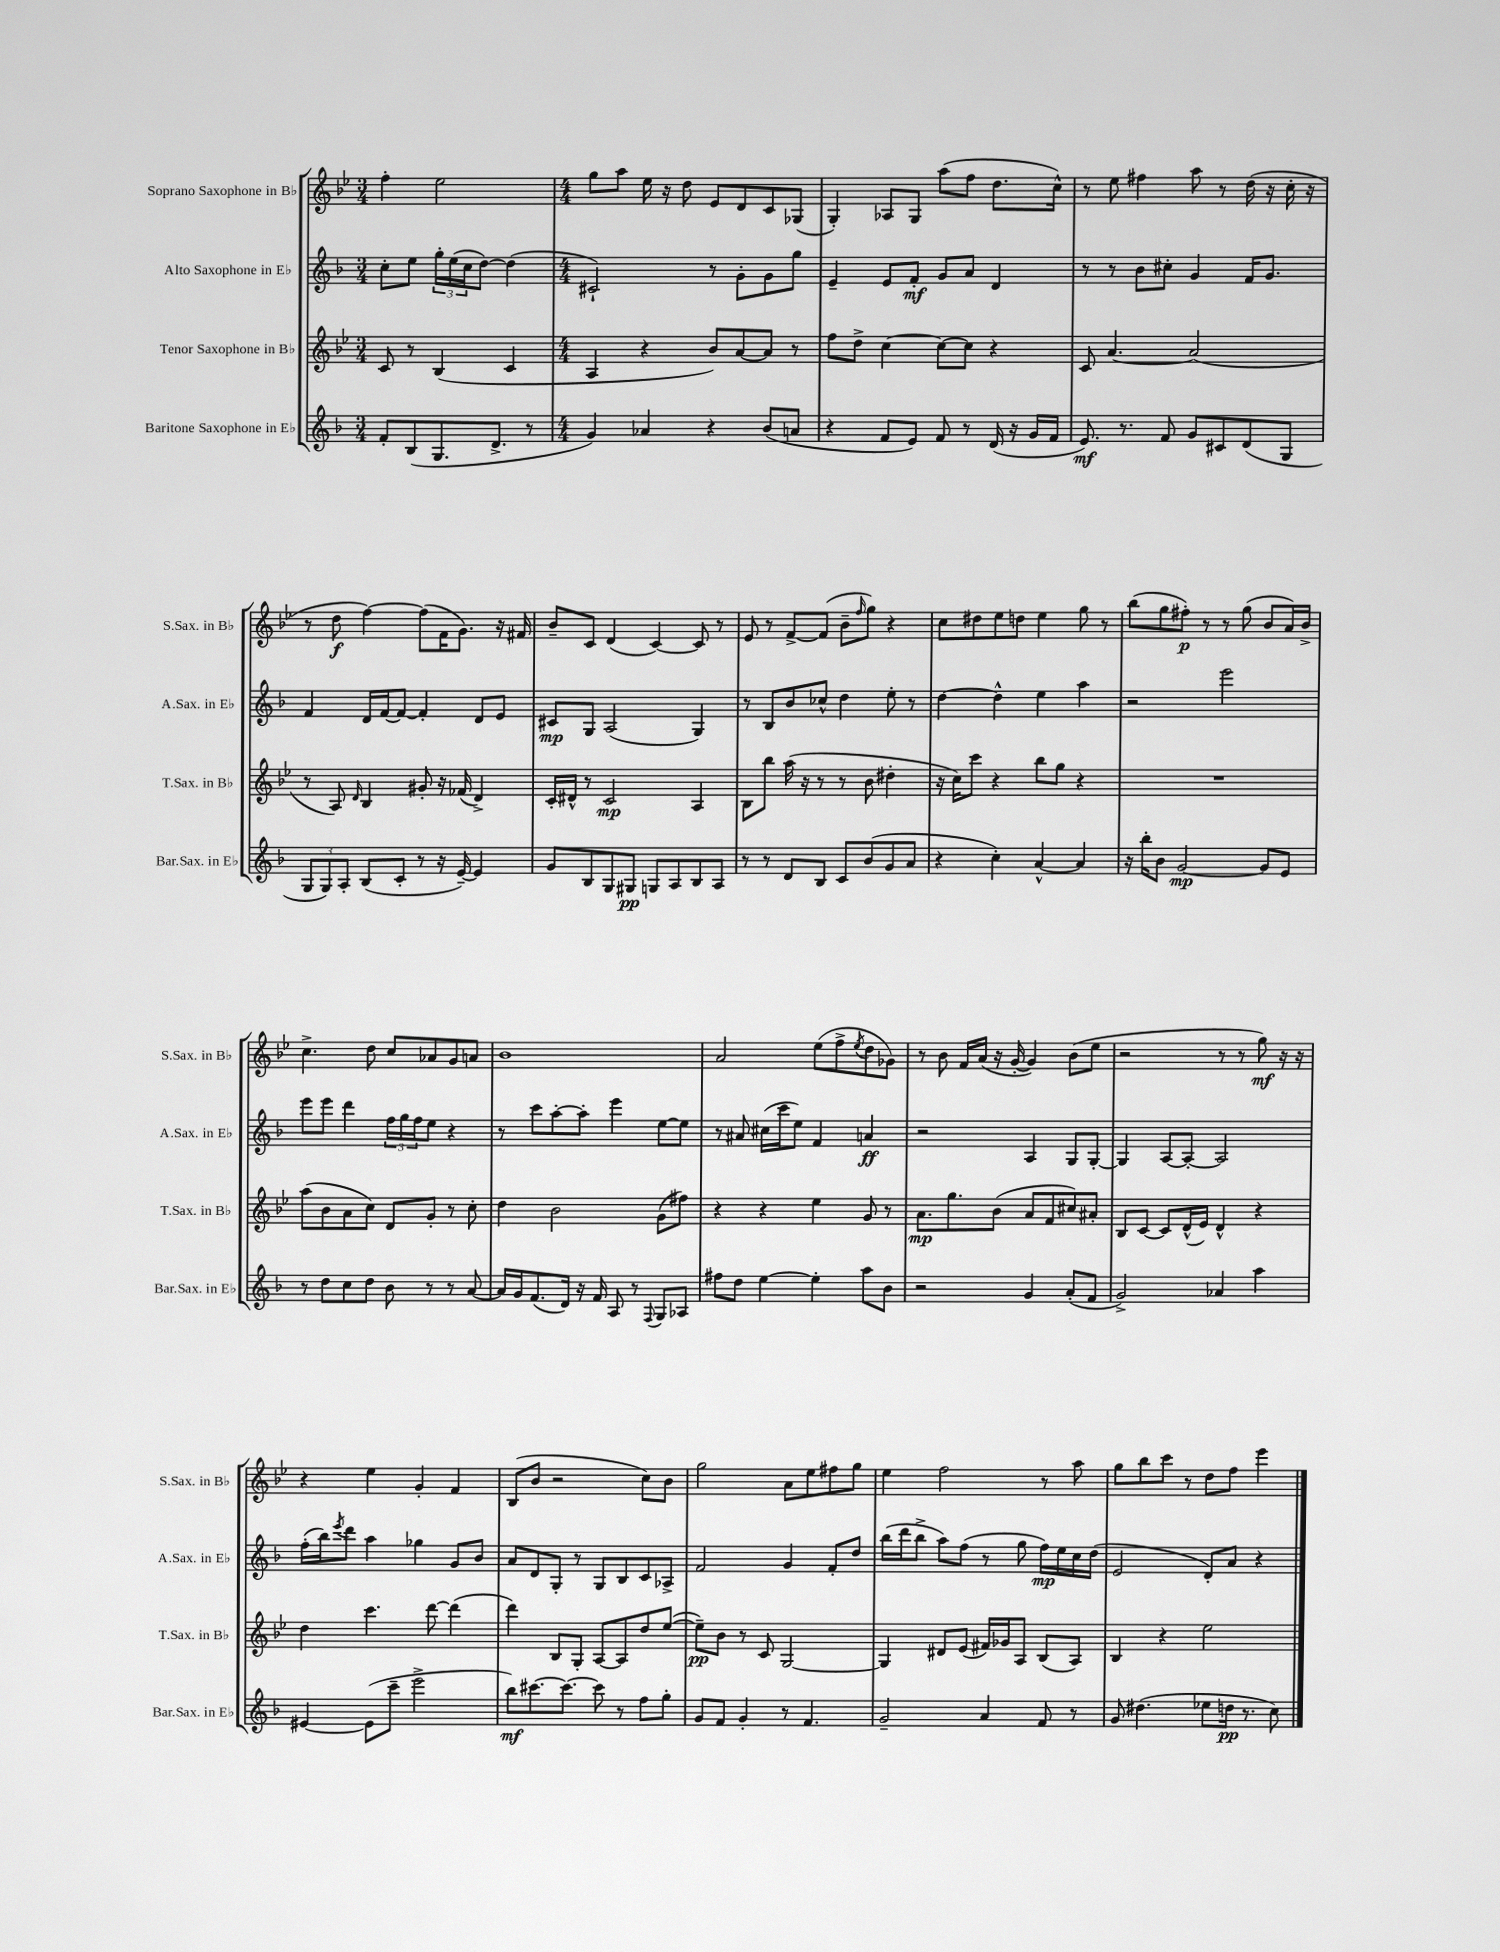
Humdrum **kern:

**kern	**dynam	**kern	**dynam	**kern	**dynam	**kern	**dynam
*part4	*part4	*part3	*part3	*part2	*part2	*part1	*part1
*staff4	*staff4	*staff3	*staff3	*staff2	*staff2	*staff1	*staff1
*I"Baritone Saxophone in E♭	*	*I"Tenor Saxophone in B♭	*	*I"Alto Saxophone in E♭	*	*I"Soprano Saxophone in B♭	*
*I'Bar.Sax. in E♭	*	*I'T.Sax. in B♭	*	*I'A.Sax. in E♭	*	*I'S.Sax. in B♭	*
*clefG2	*	*clefG2	*	*clefG2	*	*clefG2	*
*k[b-]	*	*k[b-e-]	*	*k[b-]	*	*k[b-e-]	*
*M3/4	*	*M3/4	*	*M3/4	*	*M3/4	*
=2	=2	=2	=2	=2	=2	=2	=2
8f'/L	.	8c/	.	8cc'\L	.	4ff'\	.
(8B-/	.	8r	.	8ee\J	.	.	.
8.G/	.	(4B-/	.	24gg'\LL	.	2ee-\	.
.	.	.	.	(24ee\	.	.	.
.	.	.	.	24cc\J	.	.	.
.	.	.	.	[8dd\J)	.	.	.
8.d^/J	.	.	.	.	.	.	.
.	.	4c/	.	(4dd\]	.	.	.
8r	.	.	.	.	.	.	.
=3	=3	=3	=3	=3	=3	=3	=3
*M4/4	*	*M4/4	*	*M4/4	*	*M4/4	*
4g/)	.	4A/	.	2c#X`/)	.	8gg\L	.
.	.	.	.	.	.	8aa\J	.
4a-X/	.	4r	.	.	.	16ee-\	.
.	.	.	.	.	.	16r	.
.	.	.	.	.	.	8dd\	.
4r	.	8b-/L)	.	8r	.	8e-/L	.
.	.	[8a/	.	8g'\L	.	8d/	.
(8b-/L	.	8a/J]	.	8g\	.	8c/	.
8an/J	.	8r	.	8gg\J	.	(8G-X/J	.
=4	=4	=4	=4	=4	=4	=4	=4
4r	.	8ff\L	.	4e~/	.	4G'/)	.
.	.	8dd^\J	.	.	.	.	.
8f/L	.	[4cc\	.	8e/L	.	8A-X/L	.
8e/J)	.	.	.	8f'/J	mf	8G/J	.
8f/	.	8cc\L_	.	8g/L	.	(8aa\L	.
8r	.	8cc\J]	.	8a/J	.	8ff\J	.
(16d/	.	4r	.	4d/	.	8.dd\L	.
16r	.	.	.	.	.	.	.
16g/LL	.	.	.	.	.	.	.
16f/JJ	.	.	.	.	.	16cc^^\Jk)	.
=5	=5	=5	=5	=5	=5	=5	=5
8.e/)	mf	8c/	.	8r	.	8r	.
.	.	[4.a/	.	8r	.	8ee-\	.
8.r	.	.	.	.	.	.	.
.	.	.	.	8b-\L	.	4ff#X\	.
8f/	.	.	.	8cc#X'\J	.	.	.
8g/L	.	(2a/]	.	4g/	.	8aa\	.
8c#X/	.	.	.	.	.	8r	.
(8d/	.	.	.	16f/KL	.	(16dd\	.
.	.	.	.	8.g/J	.	16r	.
8G/J	.	.	.	.	.	16cc'\	.
.	.	.	.	.	.	16r	.
!!LO:LB:g=z
=6	=6	=6	=6	=6	=6	=6	=6
12G/L	.	8r	.	4f/	.	8r	.
12G/)	.	.	.	.	.	.	.
.	.	8A/)	.	.	.	8dd\	f
12A'/J	.	.	.	.	.	.	.
.	.	16qqd/	.	.	.	.	.
(8B-/L	.	4B-/	.	16d/LL	.	[4ff\)	.
.	.	.	.	[16f/J	.	.	.
8c'/J	.	.	.	8f/J_	.	.	.
8r	.	8g#X'/	.	4f'/]	.	(8ff\L]	.
16r	.	16r	.	.	.	16f\K	.
[16e~/)	.	(16f-X/	.	.	.	8.g\J)	.
4e/]	.	4d^/)	.	8d/L	.	.	.
.	.	.	.	8e/J	.	16r	.
.	.	.	.	.	.	16f#X/	.
=7	=7	=7	=7	=7	=7	=7	=7
8g/L	.	16c'/LL	.	8c#X/L	mp	8b-~/L	.
.	.	16d#X^^/JJ	.	.	.	.	.
8B-/	.	8r	.	8G/J	.	8c/J	.
8G/	.	2c/	mp	(2A/	.	(4d/	.
8G#X/J	pp	.	.	.	.	.	.
8Gn/L	.	.	.	.	.	[4c/)	.
8A/	.	.	.	.	.	.	.
8B-/	.	4A/	.	4G/)	.	8c/]	.
8A/J	.	.	.	.	.	8r	.
=8	=8	=8	=8	=8	=8	=8	=8
8r	.	8B-\L	.	8r	.	8e-/	.
8r	.	8bb-\J	.	8B-/L	.	8r	.
8d/L	.	(16aa\	.	8b-/	.	[8f^/L	.
.	.	16r	.	.	.	.	.
8B-/J	.	8r	.	8cc-X^^/J	.	(8f/J]	.
8c/L	.	8r	.	4dd\	.	8b-~\L	.
.	.	.	.	.	.	16qqff/	.
(8b-/	.	8b-\	.	.	.	8gg\J)	.
8g/	.	4dd#X'\	.	8ee'\	.	4r	.
8a/J	.	.	.	8r	.	.	.
=9	=9	=9	=9	=9	=9	=9	=9
4r	.	16r	.	[4dd\	.	8cc\L	.
.	.	16cc\KL)	.	.	.	.	.
.	.	8ccc\J	.	.	.	8dd#X\	.
4cc'\)	.	4r	.	4dd^^\]	.	8ee-\	.
.	.	.	.	.	.	8ddn\J	.
[4a^^/	.	8bb-\L	.	4ee\	.	4ee-\	.
.	.	8gg\J	.	.	.	.	.
4a/]	.	4r	.	4aa\	.	8gg\	.
.	.	.	.	.	.	8r	.
=10	=10	=10	=10	=10	=10	=10	=10
16r	.	1r	.	2r	.	(8bb-\L	.
16bb-'\KL	.	.	.	.	.	.	.
8b-\J	.	.	.	.	.	8gg\	.
[2g/	mp	.	.	.	.	8ff#X'\J)	p
.	.	.	.	.	.	8r	.
.	.	.	.	2eee\	.	8r	.
.	.	.	.	.	.	(8gg\	.
8g/L]	.	.	.	.	.	8b-/L	.
8e/J	.	.	.	.	.	16a/L)	.
.	.	.	.	.	.	16b-^/JJ	.
!!LO:LB:g=z
=11	=11	=11	=11	=11	=11	=11	=11
8r	.	(8aa\L	.	8eee\L	.	4.cc^\	.
8dd\L	.	8b-\	.	8eee\J	.	.	.
8cc\	.	8a\	.	4ddd\	.	.	.
8dd\J	.	8cc\J)	.	.	.	8dd\	.
8b-\	.	8d/L	.	24ff\LL	.	8cc/L	.
.	.	.	.	24gg\	.	.	.
.	.	.	.	24ff\J	.	.	.
8r	.	8g'/J	.	8ee\J	.	8a-X/	.
8r	.	8r	.	4r	.	8g/	.
[8a/	.	8cc'\	.	.	.	8an/J	.
=12	=12	=12	=12	=12	=12	=12	=12
16a/LL]	.	4dd\	.	8r	.	1b-	.
16g/J	.	.	.	.	.	.	.
(8.f/	.	.	.	8ccc\L	.	.	.
.	.	2b-\	.	[8aa'\	.	.	.
16d/Jk)	.	.	.	.	.	.	.
16r	.	.	.	8aa'\J]	.	.	.
16f/	.	.	.	.	.	.	.
8A/	.	.	.	4eee\	.	.	.
8r	.	.	.	.	.	.	.
8qqF/	.	.	.	.	.	.	.
8G/L	.	(8g\L	.	[8ee\L	.	.	.
8A-X/J	.	8ff#X\J)	.	8ee\J]	.	.	.
=13	=13	=13	=13	=13	=13	=13	=13
8ff#X\L	.	4r	.	8r	.	2a/	.
8dd\J	.	.	.	8a#X/	.	.	.
[4ee\	.	4r	.	(16cc#X\LL	.	.	.
.	.	.	.	16ccc\J	.	.	.
.	.	.	.	8ee\J)	.	.	.
4ee'\]	.	4ee-\	.	4f/	.	(8ee-\L	.
.	.	.	.	.	.	8ff^\	.
.	.	.	.	.	.	8qee-/	.
8aa\L	.	8g/	.	4an/	ff	8dd\	.
8b-\J	.	8r	.	.	.	8g-X\J)	.
=14	=14	=14	=14	=14	=14	=14	=14
2r	.	8.a\L	mp	2r	.	8r	.
.	.	.	.	.	.	8b-\	.
.	.	8.gg\	.	.	.	.	.
.	.	.	.	.	.	16f/LL	.
.	.	.	.	.	.	(16a/JJ	.
.	.	(8b-\J	.	.	.	16r	.
.	.	.	.	.	.	[16g'/	.
4g/	.	8a/L	.	4A/	.	4g/])	.
.	.	8f/	.	.	.	.	.
(8a'/L	.	8cc#X/)	.	8G/L	.	(8b-\L	.
8f/J	.	8a#X'/J	.	[8G'/J	.	8ee-\J	.
=15	=15	=15	=15	=15	=15	=15	=15
2g^/)	.	8B-/L	.	4G/]	.	2r	.
.	.	[8c/J	.	.	.	.	.
.	.	8c/L]	.	[8A/L	.	.	.
.	.	(16d^^/L	.	8A'/J_	.	.	.
.	.	16e-/JJ)	.	.	.	.	.
4a-X/	.	4d^^/	.	2A/]	.	8r	.
.	.	.	.	.	.	8r	.
4aa\	.	4r	.	.	.	8gg\)	mf
.	.	.	.	.	.	16r	.
.	.	.	.	.	.	16r	.
!!LO:LB:g=z
=16	=16	=16	=16	=16	=16	=16	=16
[4e#X/	.	4dd\	.	(16ff'\LL	.	4r	.
.	.	.	.	16bb-\J)	.	.	.
.	.	.	.	8qeee/	.	.	.
.	.	.	.	8ddd\J	.	.	.
(8e#\L]	.	4.ccc\	.	4aa\	.	4ee-\	.
8ccc~\J	.	.	.	.	.	.	.
2eee^\	.	.	.	4gg-X\	.	4g'/	.
.	.	[8ddd\	.	.	.	.	.
.	.	(4ddd\]	.	8g/L	.	4f/	.
.	.	.	.	8b-/J	.	.	.
=17	=17	=17	=17	=17	=17	=17	=17
8bb-\L)	mf	4ddd\)	.	8a/L	.	(8B-/L	.
[8.ccc#X\	.	.	.	8d/	.	8b-/J	.
.	.	8B-/L	.	8G'/J	.	2r	.
8.ccc#\J_	.	.	.	.	.	.	.
.	.	8G'/J	.	8r	.	.	.
8ccc#\]	.	[8A/L	.	8G/L	.	.	.
8r	.	8A/]	.	8B-/	.	.	.
8ff\L	.	8dd/	.	8c/	.	8cc\L)	.
8gg'\J	.	([8ee-/J	.	8A-X^/J	.	8b-\J	.
=18	=18	=18	=18	=18	=18	=18	=18
8g/L	.	8ee-~\L])	pp	2f/	.	2gg\	.
8f/J	.	8b-\J	.	.	.	.	.
4g'/	.	8r	.	.	.	.	.
.	.	8c/	.	.	.	.	.
8r	.	[2G/	.	4g/	.	8a\L	.
4.f/	.	.	.	.	.	8ee-\	.
.	.	.	.	8f'/L	.	8ff#X\	.
.	.	.	.	8dd/J	.	8gg\J	.
=19	=19	=19	=19	=19	=19	=19	=19
2g~/	.	4G/]	.	(16bb-\LL	.	4ee-\	.
.	.	.	.	16ddd\J	.	.	.
.	.	.	.	8bb-^\J	.	.	.
.	.	8d#X/L	.	8aa\L)	.	2ff\	.
.	.	(8e-/J	.	(8ff\J	.	.	.
4a/	.	16f#X/LL)	.	8r	.	.	.
.	.	16g-X/J	.	.	.	.	.
.	.	8A/J	.	8gg\	.	.	.
8f/	.	(8B-/L	.	16ff\LL)	mp	8r	.
.	.	.	.	16ee\	.	.	.
8r	.	8A/J)	.	16cc\	.	8aa\	.
.	.	.	.	(16dd\JJ	.	.	.
=20	=20	=20	=20	=20	=20	=20	=20
8g/	.	4B-/	.	2e/	.	8gg\L	.
(4.dd#X\	.	.	.	.	.	8bb-\	.
.	.	4r	.	.	.	8ccc\J	.
.	.	.	.	.	.	8r	.
8ee-X\L	.	2ee-\	.	8d'/L)	.	8dd\L	.
16ddn\Jk	pp	.	.	8a/J	.	8ff\J	.
8.r	.	.	.	.	.	.	.
.	.	.	.	4r	.	4eee-\	.
8cc\)	.	.	.	.	.	.	.
==	==	==	==	==	==	==	==
*-	*-	*-	*-	*-	*-	*-	*-
